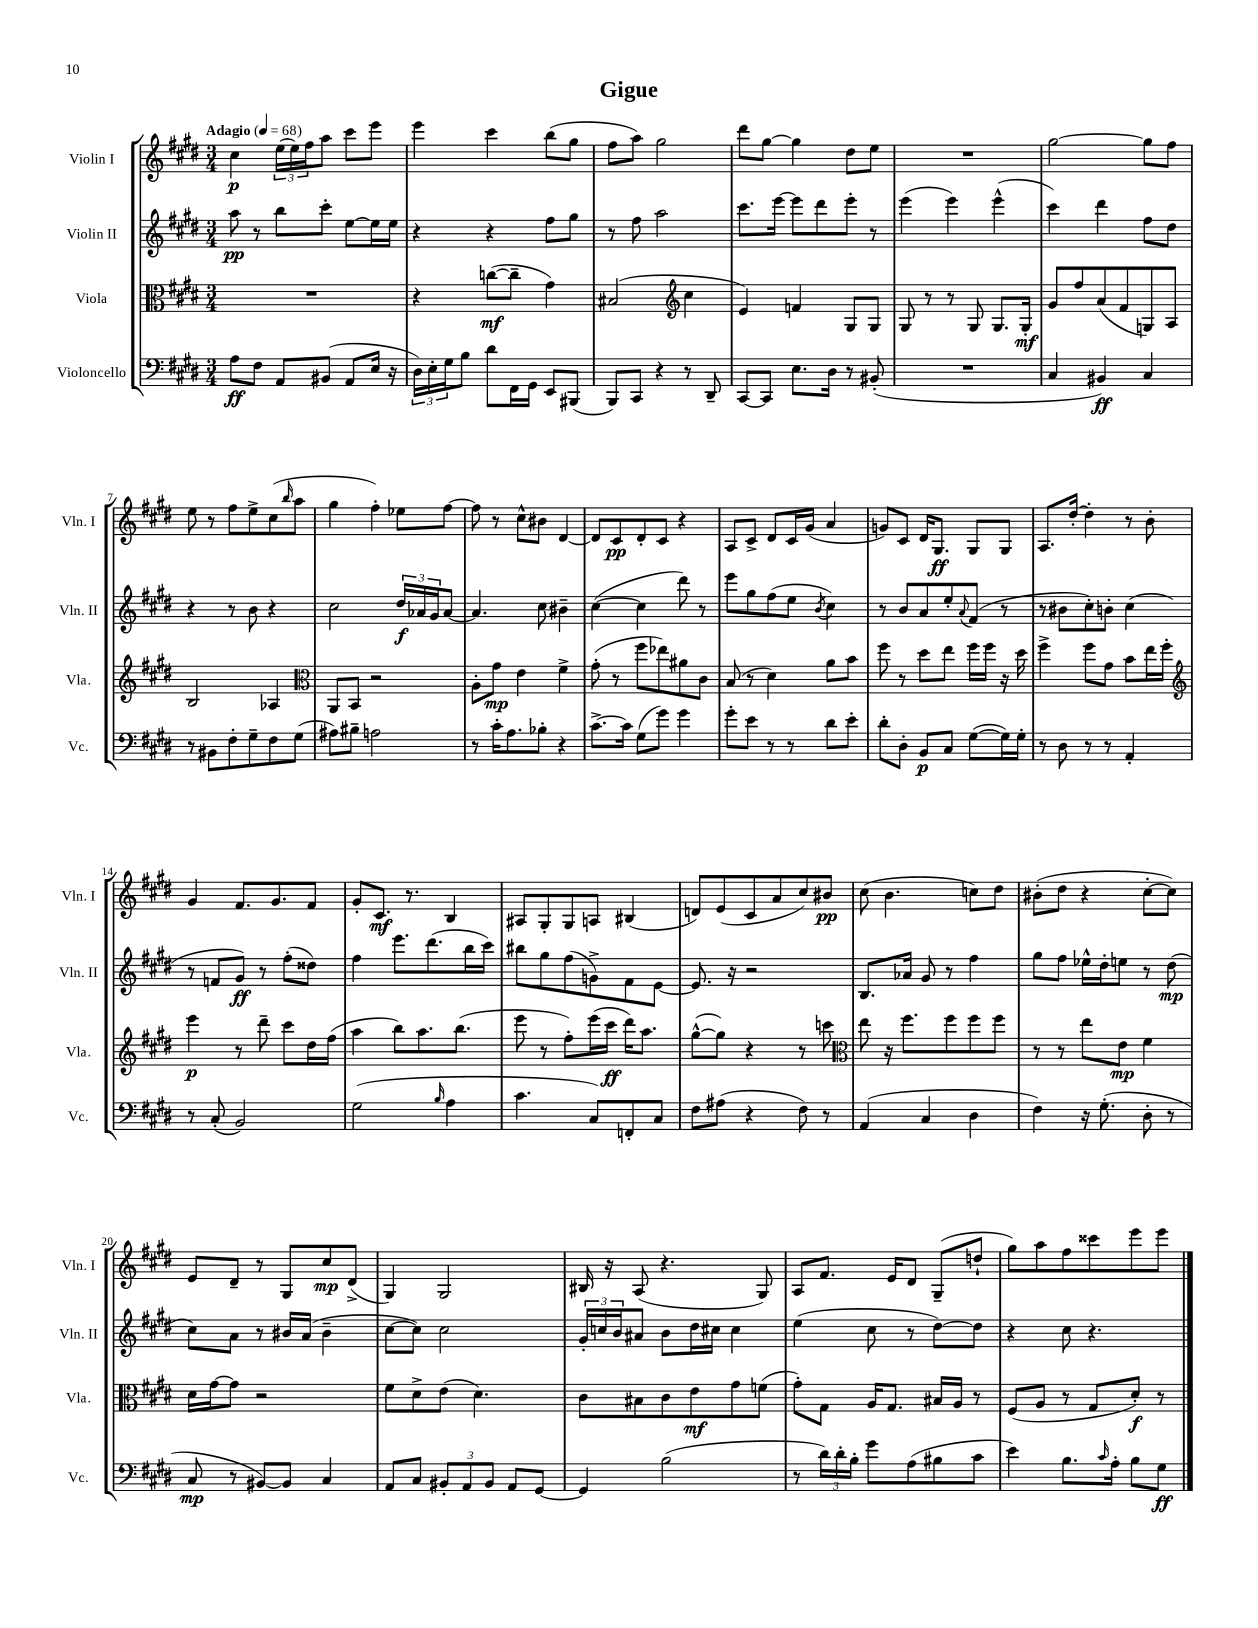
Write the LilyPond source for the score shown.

\header { title = "Gigue" }
<<
\new StaffGroup <<
\new Staff = "s0" \with { instrumentName = "Violin I" shortInstrumentName = "Vln. I" } {
    \clef treble \key e \major \numericTimeSignature \time 3/4 \tempo "Adagio" 4 = 68
    cis''4\p \tuplet 3/2 { e''16( e''16) fis''16 } a''8 cis'''8 e'''8 |
    e'''4 cis'''4 b''8( gis''8 |
    fis''8 a''8) gis''2 |
    dis'''8 gis''8~ gis''4 dis''8 e''8 |
    R2. |
    gis''2~ gis''8 fis''8 |
    e''8 r8 fis''8 e''8-> cis''8( \grace { b''16 } a''8 |
    gis''4 fis''4-.) ees''8 fis''8~ |
    fis''8 r8 cis''8-^ bis'8 dis'4~ |
    dis'8 cis'8\pp dis'8-. cis'8 r4 |
    a8 cis'8-> dis'8 cis'16 gis'16( a'4 |
    g'8) cis'8 dis'16 gis8.\ff gis8 gis8 |
    a8. dis''16~-. dis''4-. r8 b'8-. |
    gis'4 fis'8. gis'8. fis'8 |
    gis'8-. cis'8.\mf r8. b4 |
    ais8 gis8-. gis8 a8 bis4( |
    d'8) e'8( cis'8 a'8 cis''8) bis'8\pp |
    cis''8( b'4. c''8) dis''8 |
    bis'8-.( dis''8 r4 cis''8~-. cis''8) |
    e'8 dis'8-- r8 gis8 cis''8\mp dis'8->( |
    gis4) gis2 |
    bis16 r16 a8( r4. gis8) |
    a8 fis'8. e'16 dis'8 gis8--( d''8-! |
    gis''8) a''8 fis''8 cisis'''8 e'''8 e'''8 \bar "|." |
}
\new Staff = "s1" \with { instrumentName = "Violin II" shortInstrumentName = "Vln. II" } {
    \clef treble \key e \major \numericTimeSignature \time 3/4
    a''8\pp r8 b''8 cis'''8-. e''8~ e''16 e''16 |
    r4 r4 fis''8 gis''8 |
    r8 fis''8 a''2 |
    cis'''8. e'''16~ e'''8 dis'''8 e'''8-. r8 |
    e'''4( e'''4) e'''4-^( |
    cis'''4) dis'''4 fis''8 dis''8 |
    r4 r8 b'8 r4 |
    cis''2 \tuplet 3/2 { dis''16\f aes'16 gis'16 } aes'8~ |
    aes'4. cis''8 bis'4-- |
    cis''4~( cis''4 dis'''8) r8 |
    e'''8 gis''8 fis''8( e''8 \acciaccatura { b'8 } cis''4) |
    r8 b'8 a'8 e''8-. \appoggiatura { a'8 } fis'8( r8 |
    r8 bis'8 cis''8-.) b'8-. cis''4( |
    r8 f'8 gis'8\ff) r8 fis''8-.( disis''8) |
    fis''4 e'''8. dis'''8.( b''16 cis'''16) |
    bis''8 gis''8 fis''8( g'8->) fis'8 e'8~ |
    e'8. r16 r2 |
    b8. aes'16 gis'8 r8 fis''4 |
    gis''8 fis''8 ees''16-^ dis''16-. e''8 r8 dis''8\mp( |
    cis''8) a'8 r8 bis'16 a'16( bis'4-- |
    cis''8~ cis''8) cis''2 |
    \tuplet 3/2 { gis'16-. c''16 b'16 } ais'8 b'8 dis''16 cis''16 cis''4 |
    e''4( cis''8 r8 dis''8~) dis''8 |
    r4 cis''8 r4. \bar "|." |
}
\new Staff = "s2" \with { instrumentName = "Viola" shortInstrumentName = "Vla." } {
    \clef alto \key e \major \numericTimeSignature \time 3/4
    R2. |
    r4 c''8~\mf( c''8-- gis'4) |
    bis2( \clef treble cis''4 |
    e'4) f'4 gis8 gis8 |
    gis8 r8 r8 gis8 gis8. gis16-.\mf |
    gis'8 fis''8 a'8( fis'8 g8) a8 |
    b2 aes4 |
    \clef alto a,8 b,8 r2 |
    a8-. gis'8\mp e'4 fis'4-> |
    gis'8-.( r8 fis''8 ees''8) ais'8 cis'8 |
    b8( r8 dis'4) a'8 b'8 |
    fis''8 r8 dis''8 e''8 fis''16 fis''16 r16 dis''16 |
    fis''4-> fis''8 gis'8 b'8 e''16 fis''16-. |
    \clef treble e'''4\p r8 dis'''8-- cis'''8 dis''16 fis''16( |
    a''4 b''8) a''8. b''8.( |
    e'''8 r8 fis''8-.) e'''16( cis'''16\ff dis'''16) a''8. |
    gis''8~-^( gis''8) r4 r8 c'''8 |
    \clef alto e''8 r16 fis''8. fis''8 fis''8 fis''8 |
    r8 r8 e''8 e'8\mp fis'4 |
    dis'16 gis'16~ gis'8 r2 |
    fis'8 dis'8-> e'8( dis'4.) |
    cis'8 bis8 cis'8 e'8\mf gis'8 f'8( |
    gis'8-.) gis8 a16 gis8. bis16 a16 r8 |
    fis8( a8 r8 gis8 dis'8-.\f) r8 \bar "|." |
}
\new Staff = "s3" \with { instrumentName = "Violoncello" shortInstrumentName = "Vc." } {
    \clef bass \key e \major \numericTimeSignature \time 3/4
    a8\ff fis8 a,8 bis,8( a,8 e16 r16 |
    \tuplet 3/2 { dis16) e16-. gis16 } b8 dis'8 fis,16 gis,16 e,8 bis,,8( |
    b,,8) cis,8 r4 r8 dis,8-- |
    cis,8~ cis,8 e8. dis16 r8 bis,8-.( |
    R2. |
    cis4 bis,4\ff) cis4 |
    r8 bis,8 fis8-. gis8-- fis8 gis8( |
    ais8) bis8-- a2 |
    r8 cis'16-. a8. bes8-. r4 |
    cis'8.~-> cis'16 gis8( gis'8) gis'4 |
    gis'8-. e'8 r8 r8 dis'8 e'8-. |
    dis'8-. dis8-. b,8\p cis8 gis8~( gis16) gis16-. |
    r8 dis8 r8 r8 a,4-. |
    r8 cis8-.( b,2) |
    gis2( \grace { b16 } a4 |
    cis'4. cis8) f,8-. cis8 |
    fis8 ais8( r4 fis8) r8 |
    a,4( cis4 dis4 |
    fis4) r16 gis8.-.( dis8-. r8 |
    cis8\mp r8 bis,8~) bis,8 cis4 |
    a,8 cis8 \tuplet 3/2 { bis,8-. a,8 bis,8 } a,8 gis,8~ |
    gis,4 b2( |
    r8 \tuplet 3/2 { dis'16) dis'16-. b16-. } gis'8 a8( bis8 cis'8 |
    e'4) b8. \grace { cis'16 } a16-. b8 gis8\ff \bar "|." |
}
>>
>>
